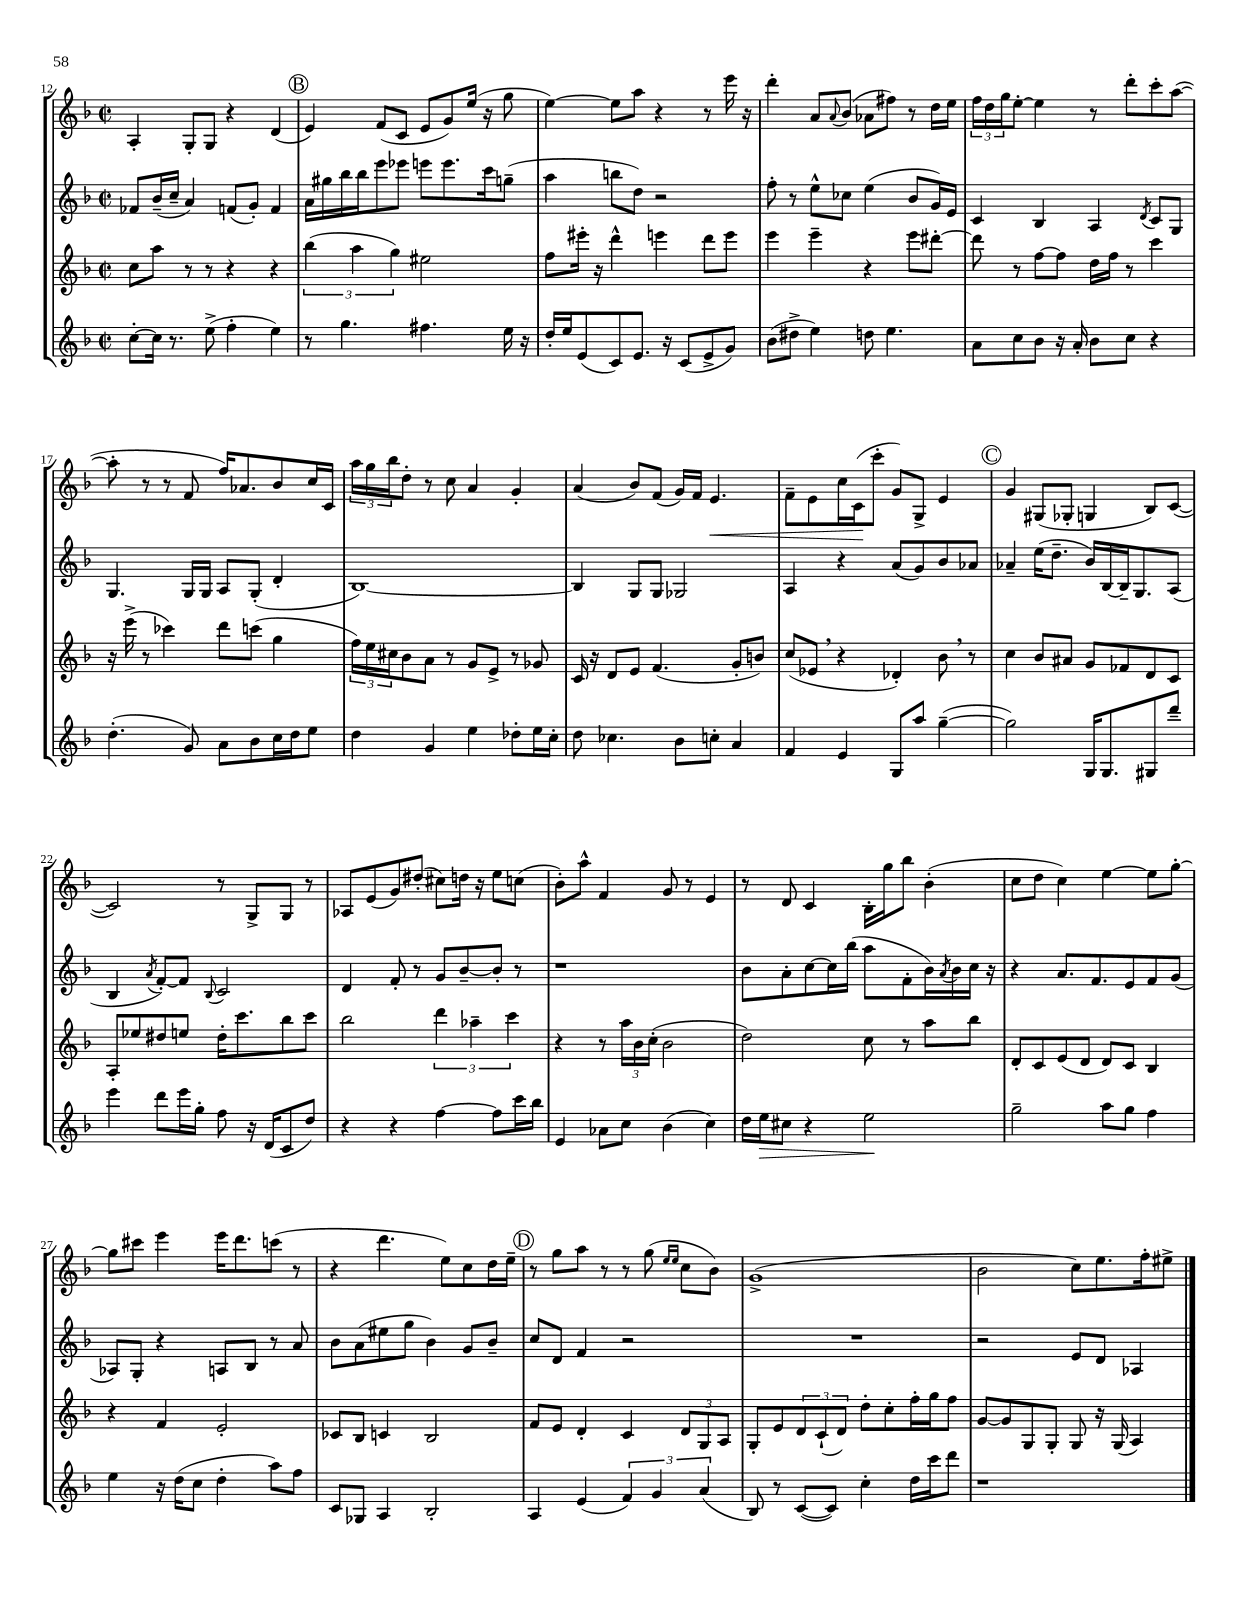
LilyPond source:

<<
\new StaffGroup <<
\new Staff = "s0" {
    \clef treble \key f \major \defaultTimeSignature \time 2/2
    a4-. g8-. g8 r4 d'4( |
    \mark \markup { \circle "B" } e'4) f'8( c'8 e'8 g'8) e''16( r16 g''8 |
    e''4~) e''8 a''8 r4 r8 e'''16 r16 |
    d'''4-. a'8 \appoggiatura { a'8 } bes'8( aes'8 fis''8) r8 d''16 e''16 |
    \tuplet 3/2 { f''16 d''16 g''16 } e''8~-. e''4 r8 d'''8-. c'''8-. a''8~( |
    a''8-. r8 r8 f'8 f''16) aes'8. bes'8 c''16 c'16 |
    \tuplet 3/2 { a''16 g''16 bes''16 } d''8-. r8 c''8 a'4 g'4-. |
    a'4( bes'8) f'8( g'16) f'16 e'4.\< |
    f'8-- e'8 c''16 c'16\!( c'''8-. g'8) g8-> e'4 |
    \mark \markup { \circle "C" } g'4 gis8( ges8-. g4 bes8) c'8~( |
    c'2) r8 g8-> g8 r8 |
    aes8 e'8( g'8) dis''8-.( cis''8) d''16 r16 e''8 c''8( |
    bes'8-.) a''8-^ f'4 g'8 r8 e'4 |
    r8 d'8 c'4 bes16-. g''16 bes''8 bes'4-.( |
    c''8 d''8 c''4) e''4~ e''8 g''8~-. |
    g''8 cis'''8 e'''4 e'''16 d'''8. c'''8( r8 |
    r4 d'''4. e''8) c''8 d''16 e''16-- |
    \mark \markup { \circle "D" } r8 g''8 a''8 r8 r8 g''8( \grace { e''16 e''16 } c''8 bes'8) |
    g'1->( |
    bes'2 c''8) e''8. f''16-. eis''8-> \bar "|." |
}
\new Staff = "s1" {
    \clef treble \key f \major \defaultTimeSignature \time 2/2
    fes'8 bes'16--( c''16-- a'4) f'8( g'8-.) f'4 |
    \mark \markup { \circle "B" } a'16 gis''16 bes''16 bes''16 e'''8 ees'''8 e'''8 e'''8. c'''16 g''8--( |
    a''4 b''8 d''8) r2 |
    f''8-. r8 e''8-^ ces''8 e''4( bes'8 g'16) e'16 |
    c'4 bes4 a4 \acciaccatura { d'8 } c'8 g8 |
    g4. g16 g16 a8 g8-.( d'4-. |
    bes1~) |
    bes4 g8 g8 ges2 |
    a4 r4 a'8( g'8) bes'8 aes'8 |
    \mark \markup { \circle "C" } aes'4-- e''16( d''8.-- bes'16) bes16~ bes16-- g8. a8( |
    bes4 \acciaccatura { a'8 } f'8~-.) f'8 \appoggiatura { bes8 } c'2 |
    d'4 f'8-. r8 g'8 bes'8~-- bes'8-. r8 |
    r1 |
    bes'8 a'8-. c''8~ c''16 bes''16( a''8 f'8-. bes'16) \acciaccatura { a'8 } bes'16 c''16 r16 |
    r4 a'8. f'8. e'8 f'8 g'8( |
    aes8) g8-. r4 a8 bes8 r8 a'8 |
    bes'8 a'8( eis''8 g''8 bes'4) g'8 bes'8-- |
    \mark \markup { \circle "D" } c''8 d'8 f'4 r2 |
    R1 |
    r2 e'8 d'8 aes4 \bar "|." |
}
\new Staff = "s2" {
    \clef treble \key f \major \defaultTimeSignature \time 2/2
    c''8 a''8 r8 r8 r4 r4 |
    \mark \markup { \circle "B" } \tuplet 3/2 { bes''4( a''4 g''4) } eis''2 |
    f''8 eis'''16-. r16 d'''4-^ e'''4 d'''8 e'''8 |
    e'''4 e'''4-- r4 e'''8 dis'''8~-. |
    dis'''8 r8 f''8~ f''8 d''16 f''16 r8 c'''4 |
    r16 e'''16->( r8 ces'''4) d'''8 c'''8( g''4 |
    \tuplet 3/2 { f''16) e''16 cis''16 } bes'8 a'8 r8 g'8 e'8-> r8 ges'8 |
    c'16 r16 d'8 e'8 f'4.( g'8-. b'8) |
    c''8( ees'8 \breathe r4 des'4-.) bes'8 \breathe r8 |
    \mark \markup { \circle "C" } c''4 bes'8 ais'8 g'8 fes'8 d'8 c'8 |
    a8-. ees''8 dis''8 e''8 dis''16-. c'''8. bes''8 c'''8 |
    bes''2 \tuplet 3/2 { d'''4 aes''4-- c'''4 } |
    r4 r8 \tuplet 3/2 { a''16 bes'16 c''16-.( } bes'2 |
    d''2) c''8 r8 a''8 bes''8 |
    d'8-. c'8 e'8( d'8 d'8) c'8 bes4 |
    r4 f'4 e'2-. |
    ces'8 bes8 c'4 bes2 |
    \mark \markup { \circle "D" } f'8 e'8 d'4-. c'4 \tuplet 3/2 { d'8 g8 a8 } |
    g8-. e'8 \tuplet 3/2 { d'8 c'8-!( d'8) } d''8-. c''8-. f''16-. g''16 f''8 |
    g'8~ g'8 g8 g8-. g8 r16 g16( a4) \bar "|." |
}
\new Staff = "s3" {
    \clef treble \key f \major \defaultTimeSignature \time 2/2
    c''8~-. c''16 r8. e''8->( f''4-. e''4) |
    \mark \markup { \circle "B" } r8 g''4. fis''4. e''16 r16 |
    d''16-. e''16 e'8( c'8) e'8. r16 c'8( e'8-> g'8) |
    bes'8( dis''8-> e''4) d''8 e''4. |
    a'8 c''8 bes'8 r16 a'16-. bes'8 c''8 r4 |
    d''4.-.( g'8) a'8 bes'8 c''16 d''16 e''8 |
    d''4 g'4 e''4 des''8-. e''16 c''16-. |
    d''8 ces''4. bes'8 c''8-. a'4 |
    f'4 e'4 g8 a''8 g''4~--( |
    \mark \markup { \circle "C" } g''2) g16 g8. gis8 d'''8-- |
    e'''4 d'''8 e'''16 g''16-. f''8 r16 d'16( c'8 d''8) |
    r4 r4 f''4~ f''8 c'''16 bes''16 |
    e'4 aes'8 c''8 bes'4( c''4) |
    d''16 e''16\> cis''8 r4 e''2\! |
    g''2-- a''8 g''8 f''4 |
    e''4 r16 d''16( c''8 d''4-. a''8) f''8 |
    c'8 ges8 a4 bes2-. |
    \mark \markup { \circle "D" } a4 e'4( \tuplet 3/2 { f'4) g'4 a'4( } |
    bes8) r8 c'8~( c'8) c''4-. d''16 c'''16 d'''8 |
    r1 \bar "|." |
}
>>
>>
\layout { \context { \Score currentBarNumber = #12 } }
